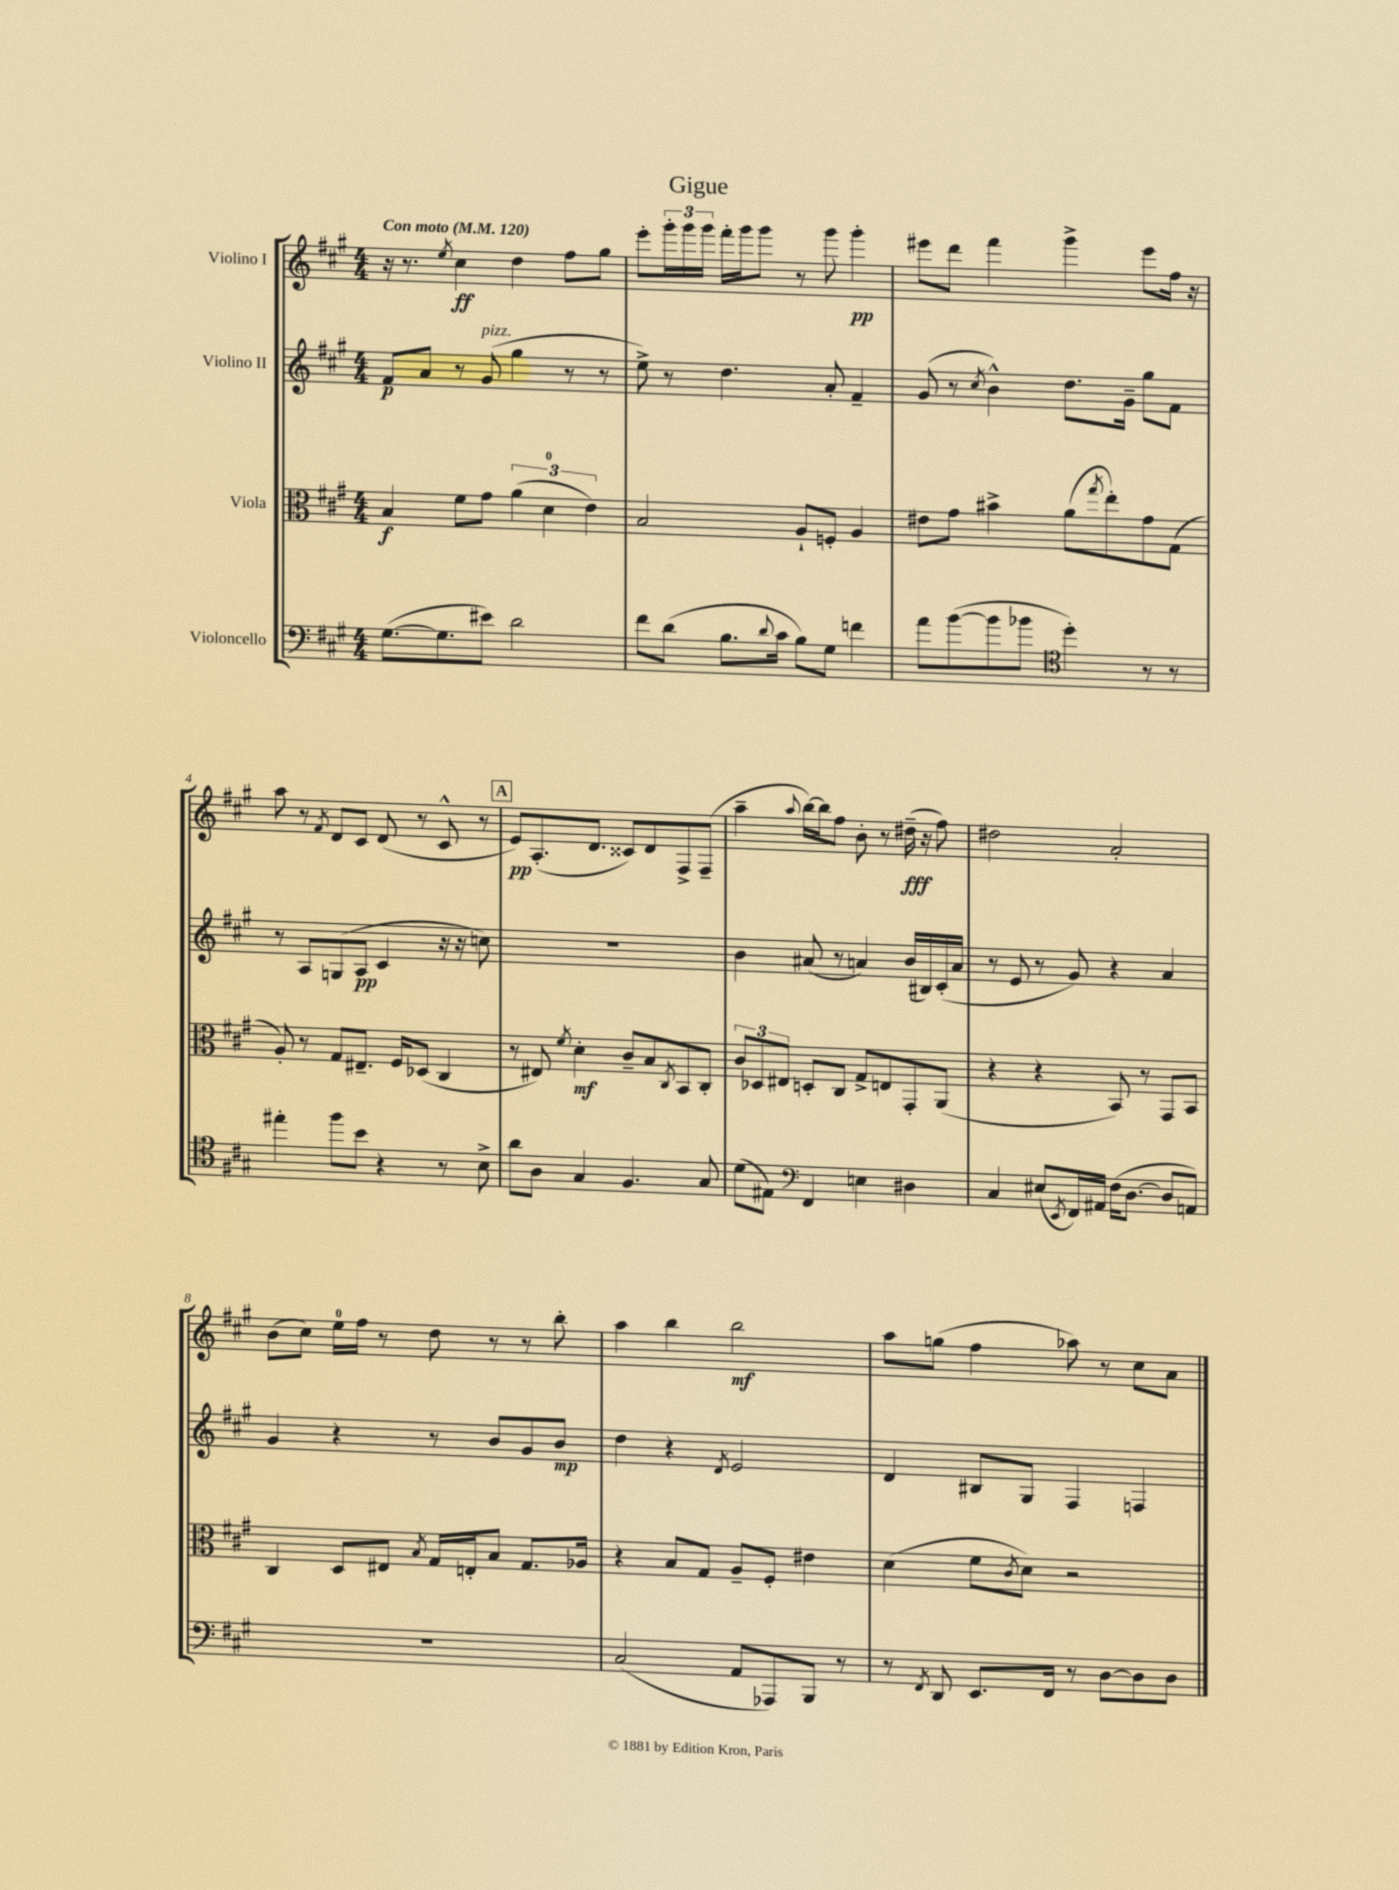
\header { title = "Gigue" }
<<
\new StaffGroup <<
\new Staff = "s0" \with { instrumentName = "Violino I" } {
    \clef treble \key a \major \numericTimeSignature \time 4/4 \tempo "Con moto" 4 = 120
    r16 r8. \acciaccatura { e''8 } cis''4\ff d''4 fis''8 gis''8 |
    e'''8-. \tuplet 3/2 { gis'''16-. gis'''16 gis'''16 } fis'''16-. gis'''16 gis'''8 r8 gis'''8 gis'''4-.\pp |
    eis'''8 d'''8 fis'''4 gis'''4-> eis'''8 fis''16 r16 |
    a''8 r8 \acciaccatura { fis'8 } d'8 cis'8 d'8( r8 cis'8-^ r8 |
    \mark \markup { \box "A" } e'8\pp) a8.-.( d'8. cisis'8) d'8 fis8-> fis8--( |
    a''4-- \appoggiatura { a''8 } b''16~) b''16 fis''8 b'8-. r8 dis''16--\fff( r16 fis''8) |
    dis''2 a'2-. |
    b'8( cis''8) e''16-0 fis''16 r8 d''8 r8 r8 b''8-. |
    a''4 b''4 b''2\mf |
    a''8 g''8( fis''4 aes''8) r8 cis''8 a'8 \bar "|." |
}
\new Staff = "s1" \with { instrumentName = "Violino II" } {
    \clef treble \key a \major \numericTimeSignature \time 4/4
    fis'8\p a'8 r8 gis'8^\markup { \italic "pizz." }( gis''4 r8 r8 |
    e''8->) r8 d''4. a'8-. fis'4-- |
    gis'8( r8 \acciaccatura { cis''8 } b'4-^) d''8. gis'16-- gis''8 fis'8 |
    r8 a8 g8( a8\pp cis'4 r16 r16 c''8) |
    \mark \markup { \box "A" } R1 |
    b'4 ais'8( r8 a'4) b'16( bis16) cis'16-.( a'16 |
    r8 e'8 r8 gis'8) r4 a'4 |
    gis'4 r4 r8 b'8 gis'8 b'8\mp |
    d''4 r4 \acciaccatura { d'8 } e'2 |
    d'4 bis8 gis8 fis4 f4 \bar "|." |
}
\new Staff = "s2" \with { instrumentName = "Viola" } {
    \clef alto \key a \major \numericTimeSignature \time 4/4
    b4\f fis'8 gis'8 \tuplet 3/2 { a'4( d'4-0 e'4) } |
    b2 a8-! f8-. a4 |
    eis'8 gis'8 bis'4-> a'8( \acciaccatura { gis''8 } e''8-.) gis'8 gis8( |
    a8-.) r8 gis8 eis8.-- fis16 des8( cis4 |
    \mark \markup { \box "A" } r8 eis8) \acciaccatura { fis'8 } d'4-.\mf cis'8-- b8 \acciaccatura { cis8 } b,8 cis8-. |
    \tuplet 3/2 { cis'8 des8 eis8 } d8-. cis8 gis8-> e8 gis,8-. a,8( |
    r4 r4 b,8) r8 gis,8 b,8 |
    cis4 d8 eis8 \acciaccatura { b8 } gis16 e16-. b8 gis8. aes16 |
    r4 b8 gis8 a8-- fis8-. eis'4 |
    d'4( fis'8 \acciaccatura { cis'8 } d'8) r2 \bar "|." |
}
\new Staff = "s3" \with { instrumentName = "Violoncello" } {
    \clef bass \key a \major \numericTimeSignature \time 4/4
    gis8.~( gis8. eis'8) d'2 |
    fis'8 d'8( b8. \appoggiatura { d'8 } cis'16 b8) gis8 f'4 |
    a'8 b'8~( b'8 bes'8 \clef tenor d''4-.) r8 r8 |
    eis''4-. fis''8 b'8 r4 r8 b8-> |
    \mark \markup { \box "A" } a'8 a8 gis4 fis4. gis8 |
    d'8( eis8) \clef bass fis,4 e4 dis4 |
    cis4 eis8( \acciaccatura { e,8 } fis,16) ais,16 fis16( d8.~ d8 a,8) |
    R1 |
    cis2( a,8 aes,,8) b,,8 r8 |
    r8 \acciaccatura { fis,8 } d,8 e,8. fis,16 r8 d8~ d8 d8 \bar "|." |
}
>>
>>
